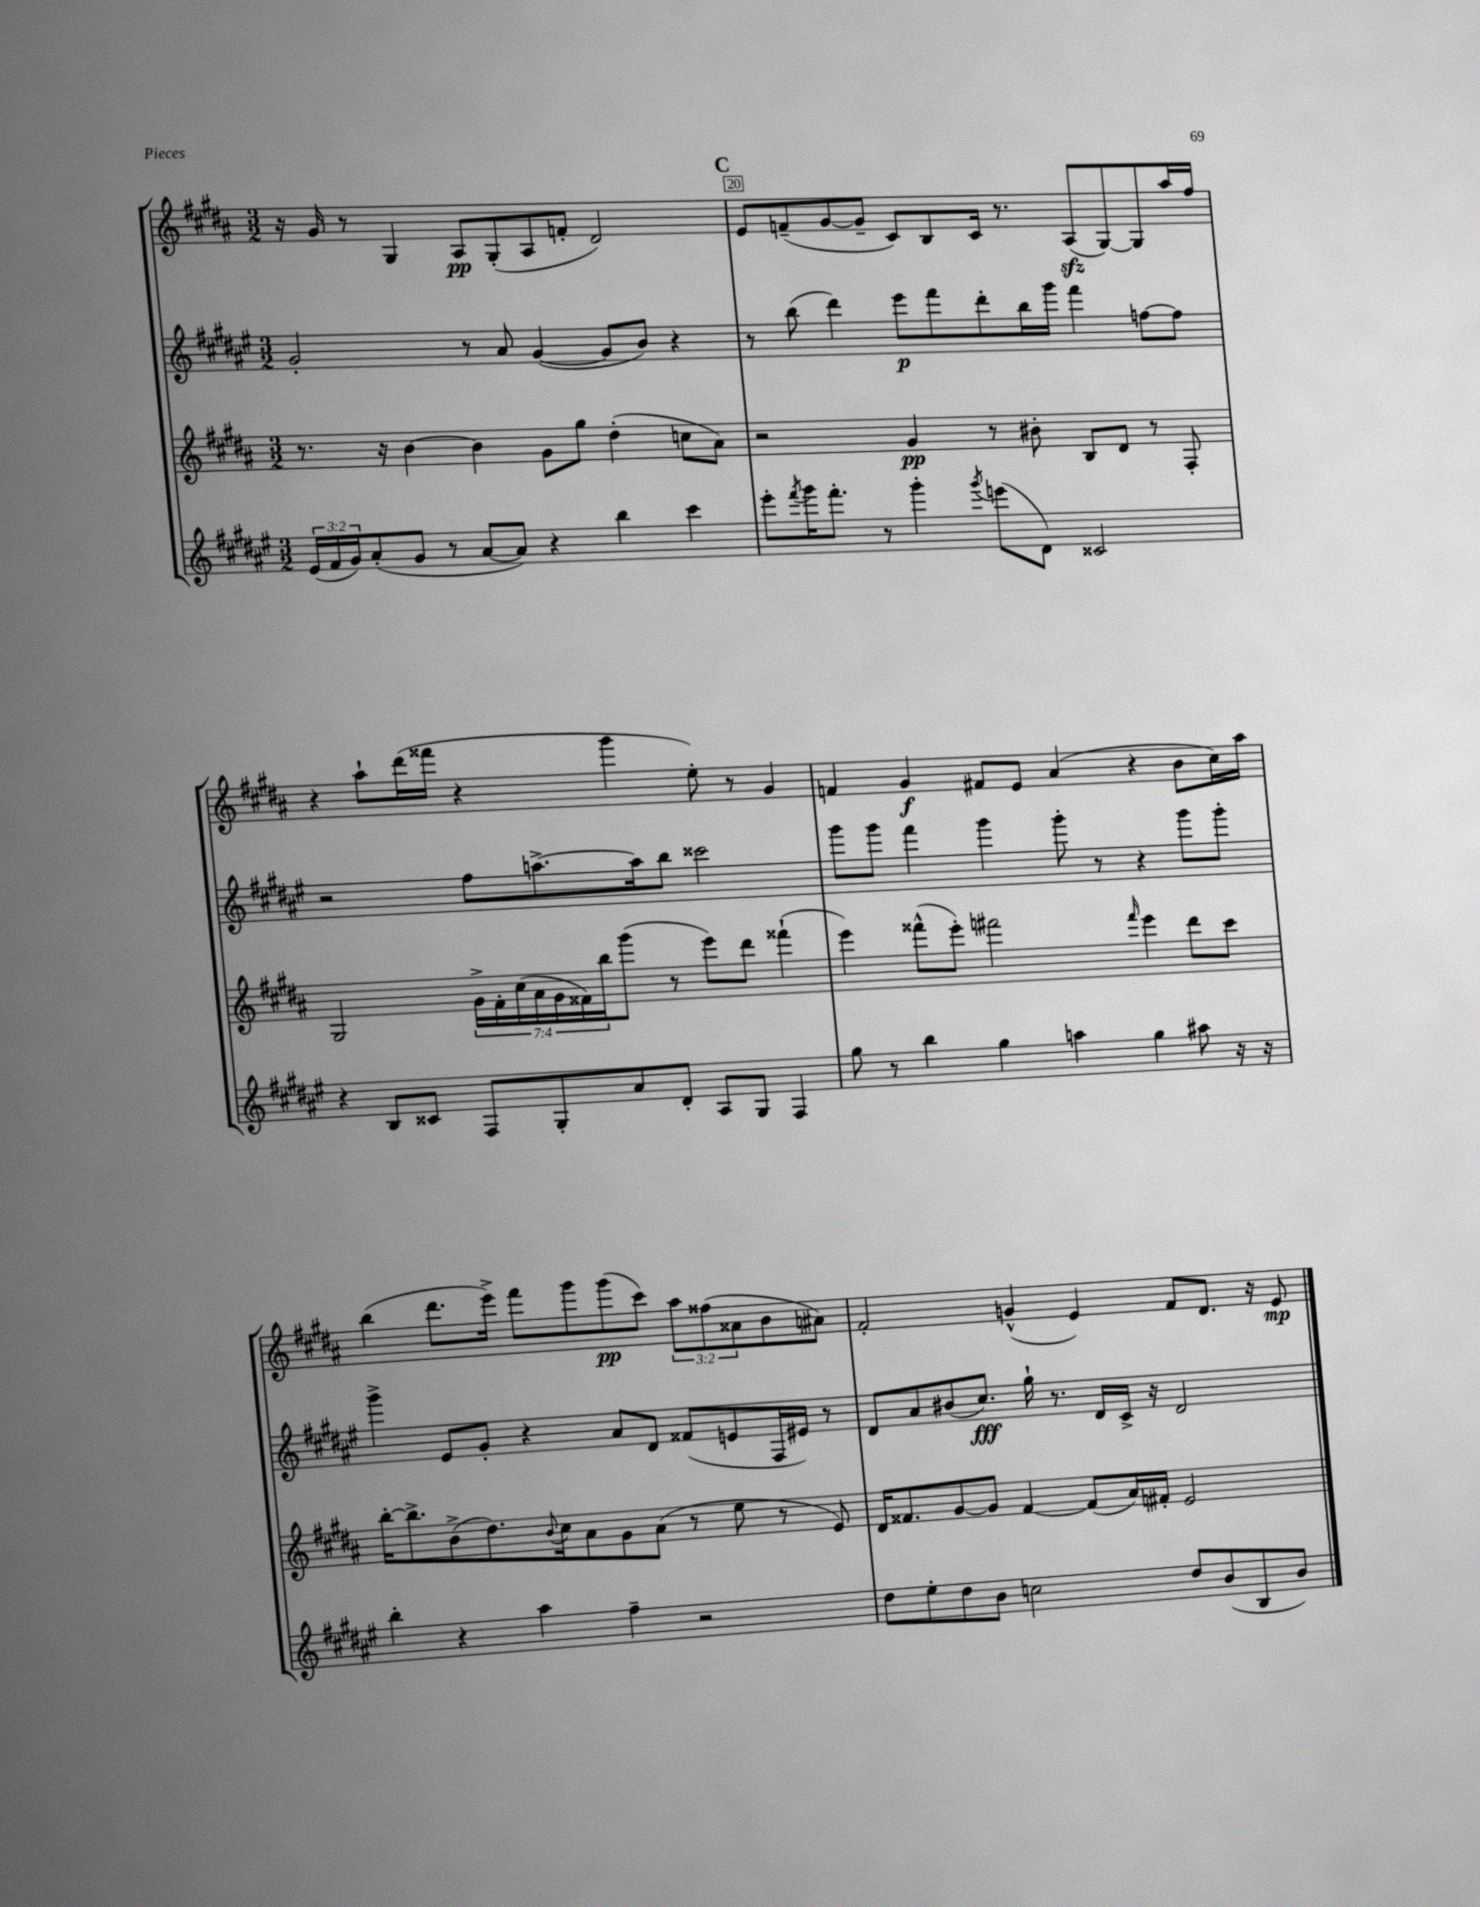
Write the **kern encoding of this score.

**kern	**kern	**dynam	**kern	**dynam	**kern	**dynam
*part4	*part3	*part3	*part2	*part2	*part1	*part1
*staff4	*staff3	*staff3	*staff2	*staff2	*staff1	*staff1
*clefG2	*clefG2	*	*clefG2	*	*clefG2	*
*k[f#c#g#d#a#e#]	*k[f#c#g#d#a#]	*	*k[f#c#g#d#a#e#]	*	*k[f#c#g#d#a#]	*
*M3/2	*M3/2	*	*M3/2	*	*M3/2	*
=19	=19	=19	=19	=19	=19	=19
(24e#/LL	8.r	.	2g#'/	.	16r	.
24f#/	.	.	.	.	.	.
.	.	.	.	.	16g#/	.
24g#/J)	.	.	.	.	.	.
(8a#'/	.	.	.	.	8r	.
.	16r	.	.	.	.	.
8g#/J	[4b\	.	.	.	4G#/	.
8r	.	.	.	.	.	.
[8a#/L	4b\]	.	8r	.	8A#/L	pp
8a#/J])	.	.	8a#/	.	(8G#'/	.
4r	8g#\L	.	([4g#/	.	8A#/	.
.	8gg#\J	.	.	.	8fn'/J	.
4bb\	(4dd#'\	.	8g#/L]	.	2d#/)	.
.	.	.	8b/J)	.	.	.
4ccc#\	8ccn\L	.	4r	.	.	.
.	8a#\J)	.	.	.	.	.
!!LO:REH:place=s1:t=C
=20	=20	=20	=20	=20	=20	=20
8eee#'\L	2r	.	8r	.	8e/L	.
8qfff#/	.	.	.	.	.	.
16ggg#\K	.	.	(8bb\	.	(8fn~/	.
8.fff#'\J	.	.	.	.	.	.
.	.	.	4ddd#\)	.	[8g#/	.
8r	.	.	.	.	8g#~/J]	.
4ggg#'\	4g#/	pp	8eee#\L	p	8c#/L)	.
.	.	.	8fff#\	.	8B/	.
8qggg#/	.	.	.	.	.	.
(8eeen\L	8r	.	8ddd#'\	.	16c#/Jk	.
.	.	.	.	.	8.r	.
8d#\J)	8b#X'\	.	16bb\L	.	.	.
.	.	.	16ggg#\JJ	.	.	.
2c##X/	8B/L	.	4fff#\	.	(8A#zz/L	.
.	8d#/J	.	.	.	[8G#/)	.
.	8r	.	[8ffn\L	.	8G#/]	.
.	8F#'/	.	8ff\J]	.	16aa#/L	.
.	.	.	.	.	16ff#/JJ	.
!!LO:LB:g=z
=21	=21	=21	=21	=21	=21	=21
4r	2G#/	.	2r	.	4r	.
8B/L	.	.	.	.	8aa#`\L	.
8c##X/J	.	.	.	.	(16ddd#\L	.
.	.	.	.	.	16fff##X\JJ	.
8F#/L	28g#^\LL	.	8ff#\L	.	4r	.
.	28f#'\	.	.	.	.	.
.	(28cc#\	.	.	.	.	.
.	28a#\	.	.	.	.	.
8G#'/	.	.	[8.aan^\	.	.	.
.	28g#\	.	.	.	.	.
.	28f##X\)	.	.	.	.	.
.	28bb\J	.	.	.	.	.
8a#/	(8ggg#\J	.	.	.	4ggg#\	.
.	.	.	16aa\k]	.	.	.
8d#'/J	8r	.	8bb\J	.	.	.
8A#/L	8eee\L)	.	2ccc##X\	.	8ee'\)	.
8G#/J	8ddd#\J	.	.	.	8r	.
4F#/	(4fff##X`\	.	.	.	4g#/	.
=22	=22	=22	=22	=22	=22	=22
8gg#\	4eee\)	.	8ggg#\L	.	4fn/	.
8r	.	.	8ggg#\J	.	.	.
4bb\	(8fff##X^^\L	.	4fff#\	.	4g#/	f
.	8eee'\J)	.	.	.	.	.
4gg#\	2fff#X\	.	4ggg#\	.	8f#X/L	.
.	.	.	.	.	8e/J	.
4aan\	.	.	8ggg#'\	.	(4a#/	.
.	.	.	8r	.	.	.
.	16qqfff#/	.	.	.	.	.
4gg#\	4eee\	.	4r	.	4r	.
8aa#X\	8ddd#\L	.	8ggg#\L	.	8b\L	.
16r	8ccc#\J	.	8ggg#'\J	.	16cc#\L)	.
16r	.	.	.	.	16aa#\JJ	.
!!LO:LB:g=z
=23	=23	=23	=23	=23	=23	=23
4bb'\	[16bb'\KL	.	4ggg#^\	.	(4bb\	.
.	8.bb^\]	.	.	.	.	.
4r	(8b^\	.	8e#/L	.	8.ddd#\L	.
.	8.dd#\)	.	8g#'/J	.	.	.
.	.	.	.	.	16eee^\Jk)	.
4aa#\	.	.	4r	.	8fff#\L	.
.	8qqb/	.	.	.	.	.
.	16cc#\k	.	.	.	.	.
.	8a#\	.	.	.	8ggg#\	.
4ff#~\	8g#\	.	8a#/L	.	(8ggg#\	pp
.	(8a#\J	.	8d#/J	.	8ccc#\J)	.
2r	8r	.	(8f##X/L	.	12aa#\L	.
.	.	.	.	.	(12ff##X\	.
.	8ee\	.	8en/	.	.	.
.	.	.	.	.	12a##X\	.
.	8r	.	16F#/L	.	8b\	.
.	.	.	16e#X/JJ)	.	.	.
.	8e/)	.	8r	.	8a#X\J)	.
=24	=24	=24	=24	=24	=24	=24
8dd#\L	16d#/KL	.	8d#/L	.	2f#'/	.
.	8.f##X/	.	.	.	.	.
8ee#'\	.	.	8a#/	.	.	.
8dd#\	[8g#/	.	(8b#X/	.	.	.
8b\J	8g#/J]	.	8.cc#/J)	fff	.	.
2ccn\	[4f##/	.	.	.	(4gn^^/	.
.	.	.	16gg#`\	.	.	.
.	.	.	8.r	.	.	.
.	(8f##/L]	.	.	.	4e/)	.
.	.	.	16d#/LL	.	.	.
.	16a#/L)	.	16c#^/JJ	.	.	.
.	16f#X'/JJ	.	16r	.	.	.
8dd#/L	2e/	.	2d#/	.	8f#/L	.
(8b/	.	.	.	.	8.d#/J	.
8B/	.	.	.	.	.	.
.	.	.	.	.	16r	.
8b/J)	.	.	.	.	8e/	mp
==	==	==	==	==	==	==
*-	*-	*-	*-	*-	*-	*-
